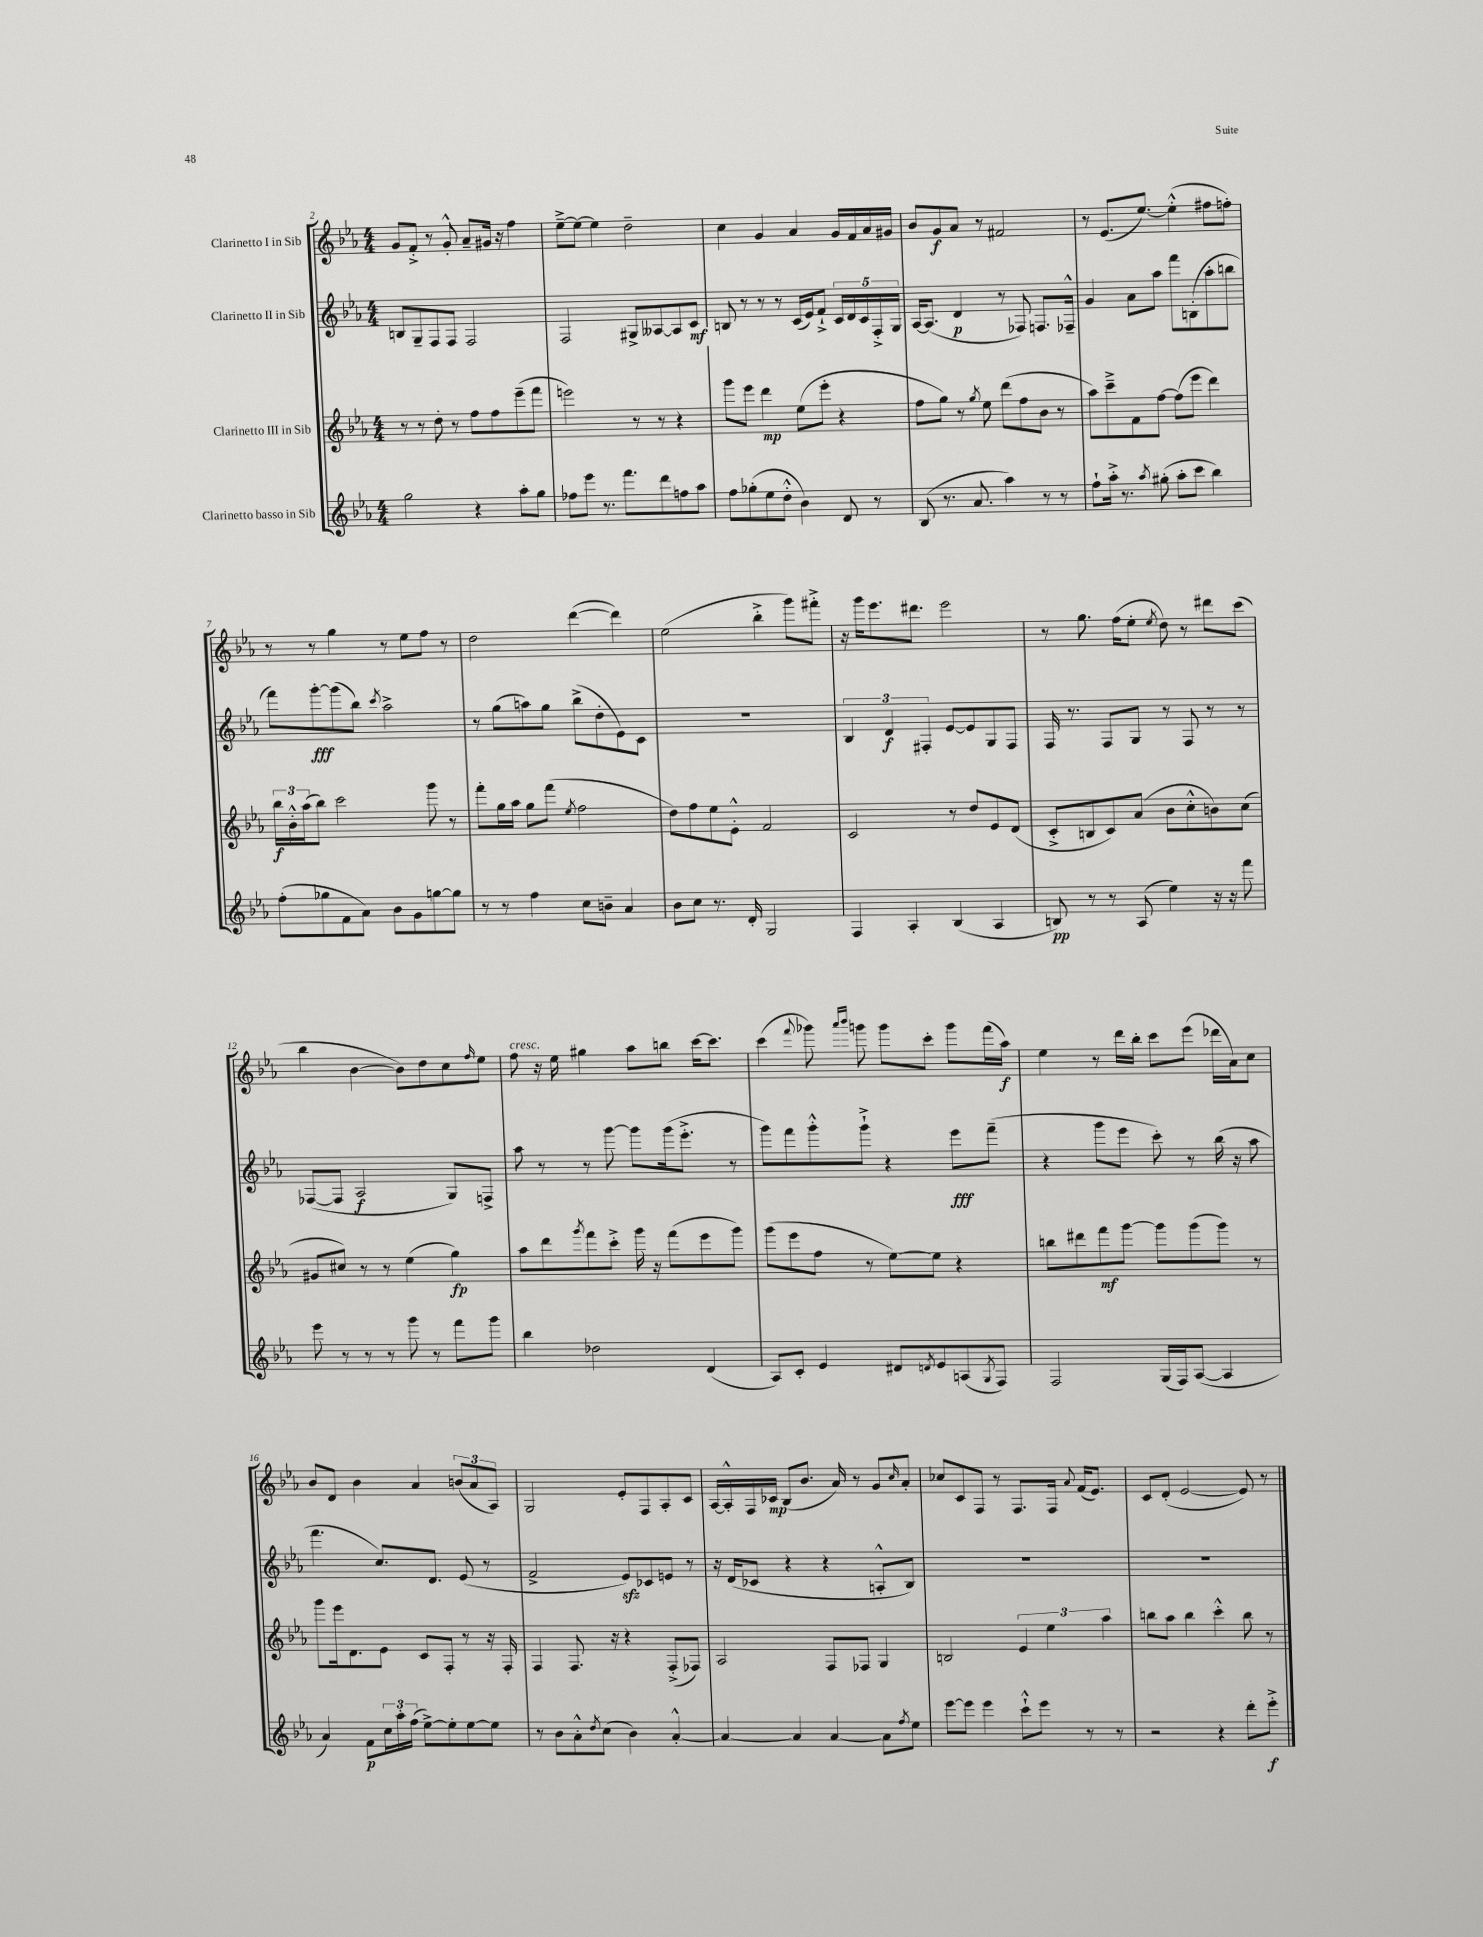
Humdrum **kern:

**kern	**kern	**kern	**kern
*staff4	*staff3	*staff2	*staff1
*clefG2	*clefG2	*clefG2	*clefG2
*k[b-e-a-]	*k[b-e-a-]	*k[b-e-a-]	*k[b-e-a-]
*M4/4	*M4/4	*M4/4	*M4/4
2gg	8r	8B	8g
.	8r	8G~	8f'^
.	8dd'	8F	8r
.	8r	8F	8g'^^
4r	8ff	2F	8a-~
.	8ff	.	16g#
.	.	.	16r
8aa-'	(8eee-~	.	4ff
8gg	8fff	.	.
=	=	=	=
8ff-	2eee)	2F	[8ee-~^
8eee-	.	.	8ee-_
8.r	.	.	4ee-]
8.fff	.	.	.
.	8r	8G#^	2dd~
8ddd	8r	[8A--	.
8ff	4r	8A--]	.
8aa-	.	8c	.
=	=	=	=
8ff	8ggg	8B	4cc
(8gg-'	8eee-	8r	.
8ee-	4ddd	8r	4g
8dd'^^	.	8r	.
4b-)	(8ee-	(16c	4a-
.	.	16e-)	.
.	8eee-'	8f`^	.
8d	4r	20c	16g
.	.	20d	.
.	.	.	16f
.	.	20c	.
8r	.	.	16a-
.	.	20F'^	.
.	.	.	16g#
.	.	20G	.
=	=	=	=
(8B-	8ff	[16A-	8b-
.	.	(8.A-]	.
8.r	8gg)	.	8g
.	8r	4d	8a-
8.a-	.	.	.
.	8qgg	.	.
.	8ee-	.	8r
4aa-)	(8ddd	8r	2f#
.	8ff	8F-)	.
8r	8b-	8.F	.
8r	8r	.	.
.	.	16F-~^^	.
=	=	=	=
8ff`	8aa-)	4g	8r
16aa-'^	8ccc~^	.	(8.e-
8.r	.	.	.
.	8f	8a-	.
.	.	.	[8.ee-)
8qaa-	.	.	.
(8gg#'	[8ff	8aa-	.
8aa-'	(8ff]	8fff	(4ee-'^^]
8ccc	8eee-	(8B'	.
4bb-)	4ddd)	8aa-'	8ff#
.	.	8bb	8ff')
=	=	=	=
(8ff'	24bb-	8fff)	8r
.	24b-'^^	.	.
.	(24aa-	.	.
8gg-	8bb-)	[8ggg'	8r
8f	2ccc	(8ggg]	4gg
8a-)	.	8bb-)	.
.	.	8qccc	.
8b-	.	2aa-^	8r
8g	.	.	8ee-
[8gg	8ggg	.	8ff
8gg]	8r	.	8r
=	=	=	=
8r	8fff'	8r	2dd
8r	16gg	(8gg	.
.	16aa-	.	.
4ff	8gg	8aa)	.
.	(8fff	8gg	.
.	8qee-	.	.
8cc	2ff	(8bb-^	([4ddd
8b~	.	8dd'	.
4a-	.	8e-)	4ddd])
.	.	8c	.
=	=	=	=
8b-	8dd)	1r	(2ee-
8cc	8ff	.	.
8.r	8ee-	.	.
.	8e-'^^	.	.
16d'	.	.	.
2G	2f	.	4bb-'^
.	.	.	8ggg)
.	.	.	8fff#'^
=	=	=	=
4F	2c	6B-	16r
.	.	.	16ggg
.	.	.	8.eee-
.	.	6d	.
4A-'	.	.	.
.	.	.	8.ddd#
.	.	6F#'	.
(4B-	8r	[8e-	2eee-
.	8dd	8e-]	.
4A-	8e-	8G	.
.	(8d	8F#	.
=	=	=	=
8B)	8c'^	16F	8r
.	.	8.r	.
8r	8B	.	8.gg
8r	8c)	8F	.
.	.	.	(16ff
(8A-	(8a-	8G	8ee-'
.	.	.	8qee-
4ee-)	8b-	8r	8dd)
.	8cc'^^	8F	8r
16r	8b)	8r	8ddd#
16r	.	.	.
8fff	(8cc	8r	(8ccc
=	=	=	=
8eee-	8g#	([8F-	4bb-
8r	8cc#)	8F-]	.
8r	8r	2A-	[4b-
8r	8r	.	.
8ggg	(4ee-	.	8b-])
8r	.	.	8dd
8fff	4gg)	8G)	8cc
.	.	.	16qqff
8ggg	.	8F^	8ee-
=	=	=	=
4bb-	8aa-	8aa-	8ff
.	8ddd	8r	16r
.	.	.	16ee-
.	8qggg	.	.
2dd-	8fff	8r	4gg#
.	8ccc'^	[8ggg	.
.	16ggg	8ggg]	8aa-
.	16r	.	.
.	(8fff	(16ggg	8bb
.	.	8.eee-'^	.
(4d	8eee-	.	[16ccc
.	.	.	8.ccc]
.	8ggg)	8r	.
=	=	=	=
8A-)	(8ggg	8ggg)	(4ccc
8c'	8eee-	8fff	.
.	.	.	8qqfff
4e-	8ff	8ggg'^^	8ggg-)
.	.	.	16qqaaa-
.	.	.	16qqbbb-
.	8r	8ggg`^	8ggg
8d#	[8ee-)	4r	8ggg
8qd	.	.	.
8e-	8ee-]	.	8ccc'
(8A	4r	8eee-	8ggg
8qG	.	.	.
8F)	.	(8fff~	(16fff
.	.	.	16aa-)
=	=	=	=
2F	8bb	4r	4ee-
.	8ddd#	.	.
.	8fff	8ggg	8r
.	[8ggg	8eee-	16ddd
.	.	.	16bb-'
(16G	8ggg]	8ccc')	8ccc
16F)	.	.	.
([8A-	(8ggg	8r	(8eee-
4A-]	8ggg)	(16bb-	16ddd-
.	.	16r	16a-)
.	8r	8aa-	8cc
=	=	=	=
4a-)	8ggg	4.fff	8b-
.	16eee-	.	8d
.	8.d	.	.
8f	.	.	4b-
24cc	8e-	8.cc)	.
24aa-'	.	.	.
(24ff	.	.	.
[8ee-^)	8c	.	4a-
.	.	8.d	.
8ee-']	8F'	.	.
[8ee-	8r	(8e-	(12b
.	.	.	12a-
8ee-]	16r	8r	.
.	.	.	12A-)
.	16F'	.	.
=	=	=	=
8r	4F	2f^	2G
8b-	.	.	.
8a-'^^	8.F	.	.
8qdd	.	.	.
(8cc	.	.	.
.	16r	.	.
4b-)	4r	8e-)	8e-'
.	.	8c-	8F
[4a-'^^	(8F'^	8e	8A-'
.	8F-)	8r	8c
=	=	=	=
4a-_	2A-	16r	[16A-
.	.	(16d	16A-'^^]
.	.	8c-	16F
.	.	.	16c-
4a-]	.	4r	(8B-
.	.	.	8.b-
[4a-	8F	4r	.
.	.	.	16a-)
.	8F-	.	8r
8a-]	4G	8A'^^	8g
8qff	.	.	16qqcc
8ee-	.	8B-)	8a-'
=	=	=	=
[8eee-	2B	1r	8cc-
8eee-]	.	.	8c
4eee-	.	.	8F
.	.	.	8r
8ccc`^^	6e-	.	8.F
8eee-	.	.	.
.	6ee-	.	.
.	.	.	16F
.	.	.	8qqa-
8r	.	.	(16f
.	.	.	8.e-)
.	6aa-	.	.
8r	.	.	.
=	=	=	=
2r	8bb	1r	8c
.	8aa-	.	(8d'
.	4bb	.	[2e-
4r	4ccc'^^	.	.
8ddd'	8bb	.	8e-])
8eee-'^	8r	.	8r
==	==	==	==
*-	*-	*-	*-
